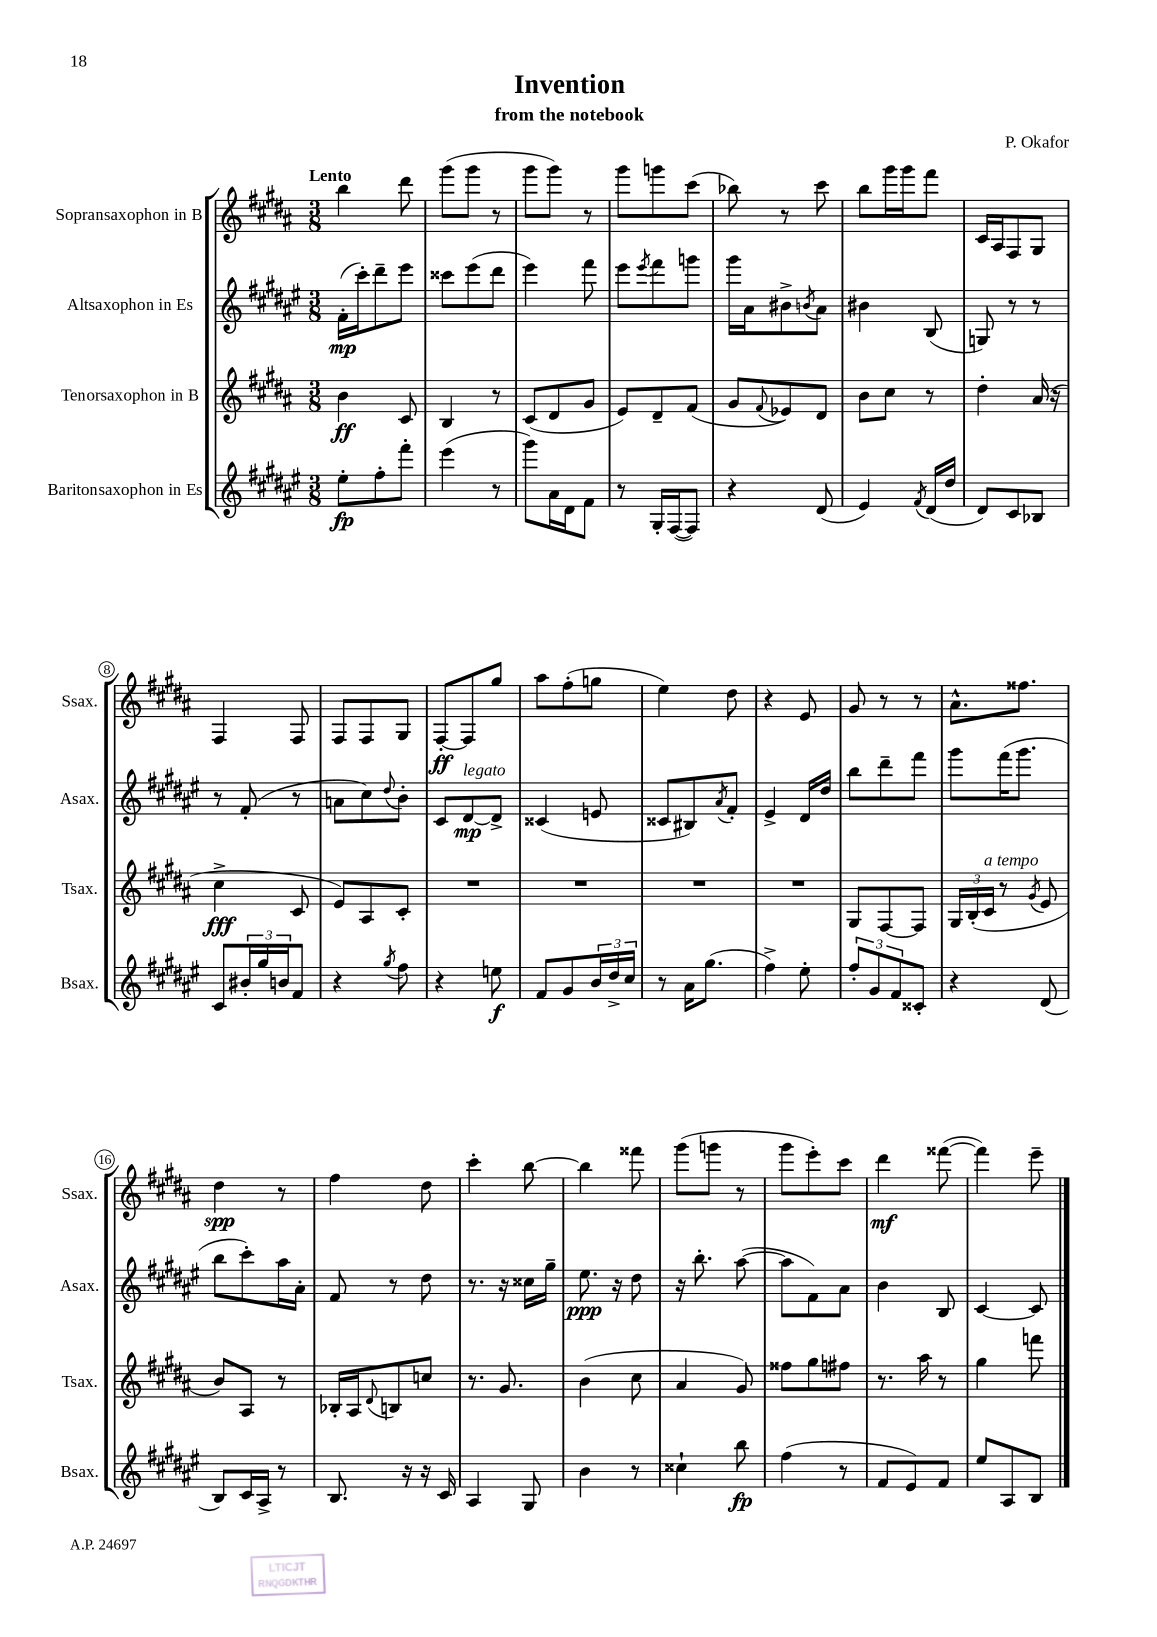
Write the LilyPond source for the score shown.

\header { title = "Invention" composer = "P. Okafor" subtitle = "from the notebook" }
<<
\new StaffGroup <<
\new Staff = "s0" \with { instrumentName = "Sopransaxophon in B" shortInstrumentName = "Ssax." } {
    \clef treble \key b \major \numericTimeSignature \time 3/8 \tempo "Lento"
    b''4 dis'''8 |
    gis'''8( gis'''8 r8 |
    gis'''8 gis'''8) r8 |
    gis'''8 g'''8 cis'''8( |
    bes''8) r8 cis'''8 |
    b''8 gis'''16 gis'''16 fis'''8 |
    cis'16 ais16 fis8 gis8 |
    fis4 fis8 |
    fis8 fis8 gis8 |
    fis8~-.\ff fis8 gis''8 |
    ais''8 fis''8-.( g''8 |
    e''4) dis''8 |
    r4 e'8 |
    gis'8 r8 r8 |
    ais'8.-^ fisis''8. |
    dis''4\spp r8 |
    fis''4 dis''8 |
    cis'''4-. b''8~ |
    b''4 fisis'''8 |
    gis'''8( g'''8 r8 |
    gis'''8 e'''8-.) cis'''8 |
    dis'''4\mf fisis'''8~( |
    fisis'''4) e'''8-- \bar "|." |
}
\new Staff = "s1" \with { instrumentName = "Altsaxophon in Es" shortInstrumentName = "Asax." } {
    \clef treble \key fis \major \numericTimeSignature \time 3/8
    fis'16-.\mp( cis'''16-.) dis'''8-- eis'''8 |
    cisis'''8 eis'''8( dis'''8 |
    eis'''4) fis'''8 |
    eis'''8 \acciaccatura { eis'''8 } fis'''8 g'''8 |
    gis'''16 ais'16 bis'8-> \acciaccatura { b'8 } ais'8 |
    bis'4 b8( |
    g8) r8 r8 |
    r8 fis'8-.( r8 |
    a'8 cis''8) \appoggiatura { dis''8 } b'8-. |
    cis'8 dis'8~\mp^\markup { \italic "legato" } dis'8-> |
    cisis'4( e'8 |
    cisis'8 bis8) \acciaccatura { ais'8 } fis'8-. |
    eis'4-> dis'16 dis''16 |
    b''8 dis'''8-- fis'''8 |
    gis'''8 fis'''16( gis'''8. |
    b''8 cis'''8-.) ais''16 ais'16-. |
    fis'8 r8 dis''8 |
    r8. r16 cisis''16 gis''16-- |
    eis''8.\ppp r16 dis''8 |
    r16 b''8.-. ais''8~( |
    ais''8 fis'8) ais'8 |
    b'4 b8 |
    cis'4~ cis'8 \bar "|." |
}
\new Staff = "s2" \with { instrumentName = "Tenorsaxophon in B" shortInstrumentName = "Tsax." } {
    \clef treble \key b \major \numericTimeSignature \time 3/8
    b'4\ff cis'8 |
    b4 r8 |
    cis'8( dis'8 gis'8 |
    e'8) dis'8-- fis'8( |
    gis'8 \appoggiatura { fis'8 } ees'8) dis'8 |
    b'8 cis''8 r8 |
    dis''4-. ais'16( r16 |
    cis''4->\fff cis'8 |
    e'8) ais8 cis'8-. |
    R4. |
    R4. |
    R4. |
    R4. |
    gis8 fis8~ fis8 |
    \tuplet 3/2 { gis16 b16-.( cis'16^\markup { \italic "a tempo" } } r8 \acciaccatura { gis'8 } e'8 |
    b'8) ais8 r8 |
    bes16-. ais16 \appoggiatura { dis'8 } b8 c''8 |
    r8. gis'8. |
    b'4( cis''8 |
    ais'4 gis'8) |
    fisis''8 gis''8 fis''8 |
    r8. ais''16 r8 |
    gis''4 f'''8 \bar "|." |
}
\new Staff = "s3" \with { instrumentName = "Baritonsaxophon in Es" shortInstrumentName = "Bsax." } {
    \clef treble \key fis \major \numericTimeSignature \time 3/8
    eis''8-.\fp fis''8-. fis'''8-. |
    eis'''4( r8 |
    gis'''8) ais'16 dis'16 fis'8 |
    r8 gis16-. fis16~( fis8) |
    r4 dis'8( |
    eis'4) \acciaccatura { fis'8 } dis'16( dis''16 |
    dis'8) cis'8 bes8 |
    cis'8 \tuplet 3/2 { bis'16-. gis''16 b'16 } fis'8 |
    r4 \acciaccatura { gis''8 } fis''8 |
    r4 e''8\f |
    fis'8 gis'8 \tuplet 3/2 { b'16 dis''16-> cis''16 } |
    r8 ais'16 gis''8.( |
    fis''4->) eis''8-. |
    \tuplet 3/2 { fis''8-. gis'8 fis'8 } cisis'8-. |
    r4 dis'8( |
    b8) cis'16 ais16-> r8 |
    b8. r16 r16 cis'16 |
    ais4 gis8 |
    b'4 r8 |
    cisis''4-! b''8\fp |
    fis''4( r8 |
    fis'8 eis'8) fis'8 |
    eis''8 ais8 b8 \bar "|." |
}
>>
>>
\layout { \context { \Score \override BarNumber.stencil = #(make-stencil-circler 0.1 0.3 ly:text-interface::print) } }
